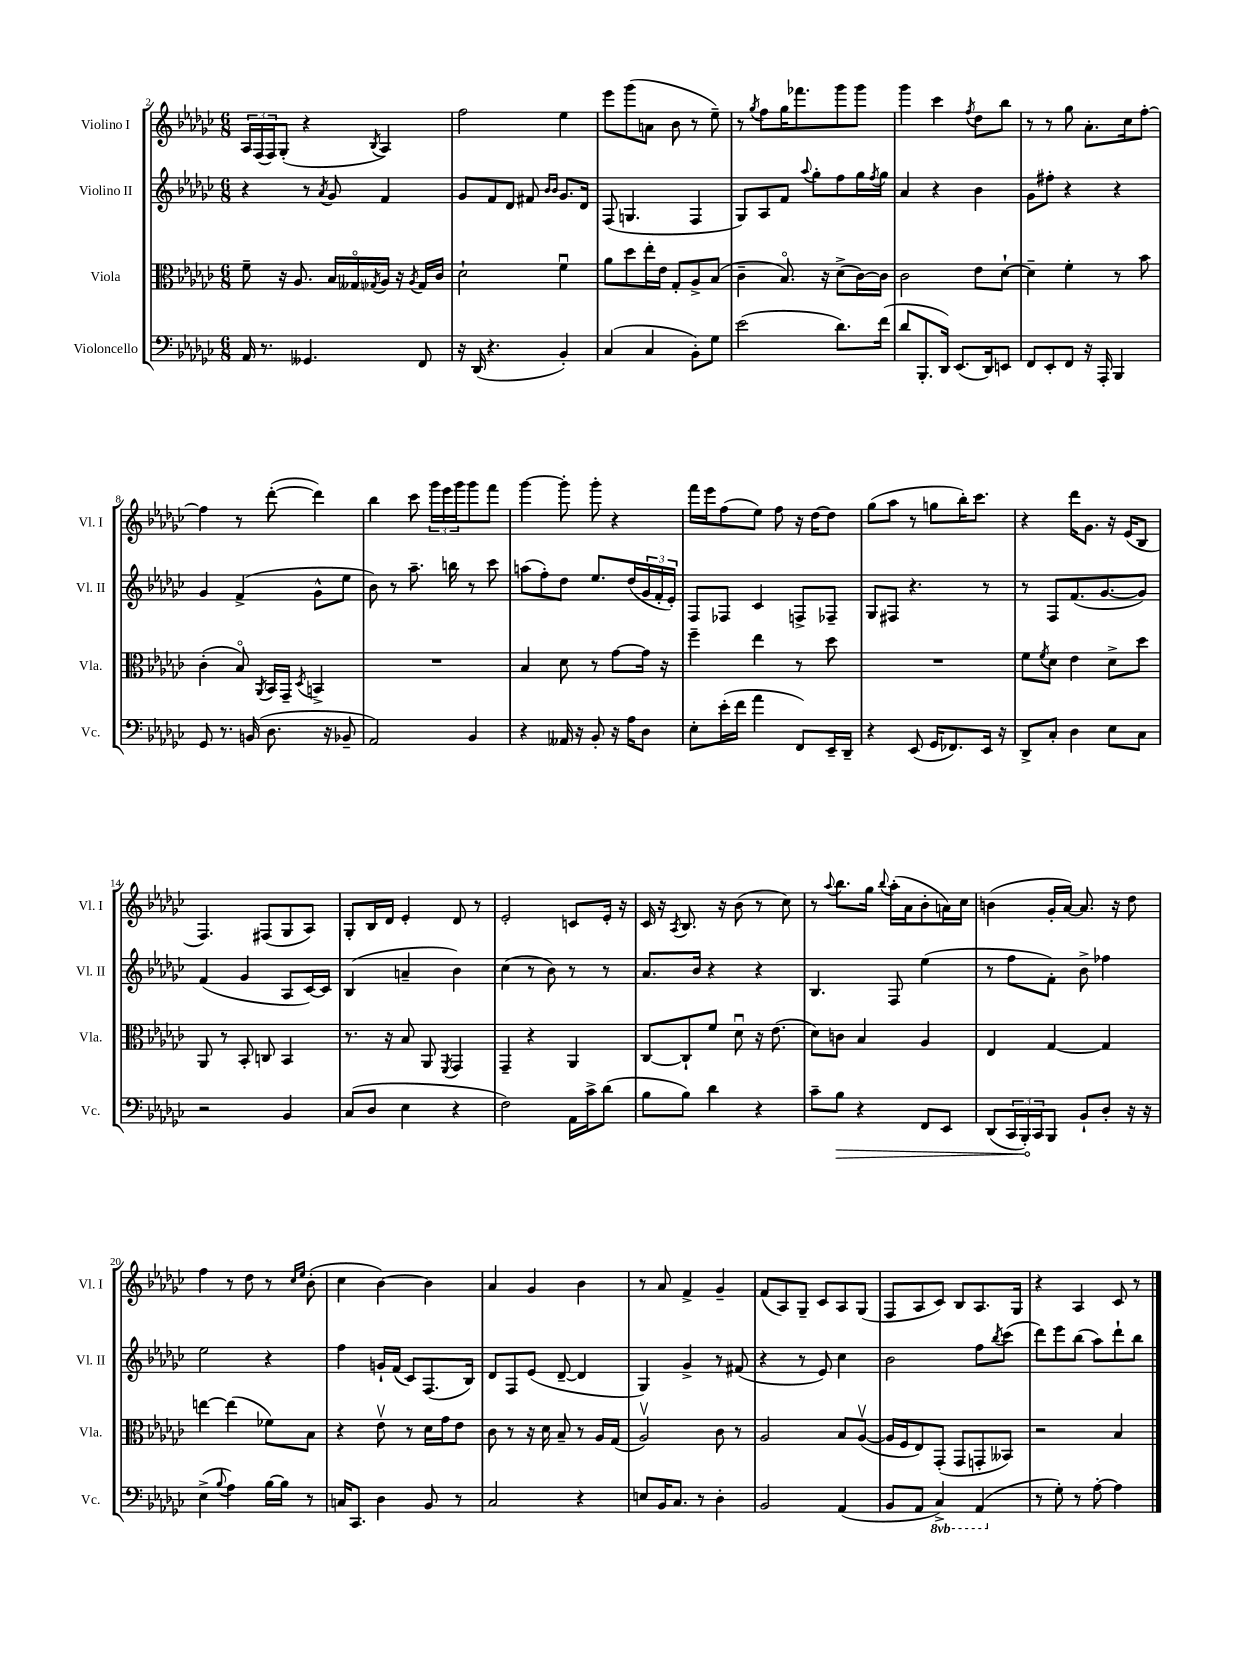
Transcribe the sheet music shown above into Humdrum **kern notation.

**kern	**kern	**kern	**kern
*staff4	*staff3	*staff2	*staff1
*clefF4	*clefC3	*clefG2	*clefG2
*k[b-e-a-d-g-c-]	*k[b-e-a-d-g-c-]	*k[b-e-a-d-g-c-]	*k[b-e-a-d-g-c-]
*M6/8	*M6/8	*M6/8	*M6/8
16AA-	8f~	4r	24A-
.	.	.	(24F
8.r	.	.	.
.	.	.	24F)
.	16r	.	(8G-'
.	8.A-	.	.
4.GG--	.	8r	4r
.	.	8qa-	.
.	16B-	8g-	.
.	16G--o	.	.
.	8qG-	.	8qB-
.	16A-	4f	4A-)
.	16r	.	.
.	8qA-	.	.
8FF	16G-	.	.
.	16c-	.	.
=	=	=	=
16r	2d-`	8g-	2ff
(16DD-	.	.	.
4.r	.	8f	.
.	.	8d-	.
.	.	8f#	.
.	.	16qqb-	.
.	.	16qqb-	.
4BB-')	4fu	8.g-	4ee-
.	.	16d-	.
=	=	=	=
(4C-	8a-	(8F	8eee-
.	8dd-	4.G	(8ggg-
4C-	16ee-'	.	8a
.	16e-	.	.
.	8G-'	.	8b-
8BB-')	8A-^	4F	8r
8G-	(8B-	.	8ee-~)
=	=	=	=
(2e-	4c-~	8G-)	8r
.	.	.	8qgg-
.	.	8A-	8ff
.	8.B-o)	8f	16gg-
.	.	.	8.fff-
.	.	8qqaa-	.
.	.	8gg-'	.
.	16r	.	.
8.d-)	(8d-^	8ff	8ggg-
.	[16c-)	16gg-	8ggg-
.	.	8qff	.
(16f	16c-]	16gg-	.
=	=	=	=
8d-	2c-	4a-	4ggg-
8.BBB-'	.	.	.
.	.	4r	4ccc-
16DD-)	.	.	.
(8.EE-	.	.	.
.	.	.	8qff
.	8e-	4b-	8dd-
16DD-)	.	.	.
8EE	[8d-`	.	8bb-
=	=	=	=
8FF	4d-~]	8g-	8r
8EE-'	.	8ff#'	8r
8FF	4f'	4r	8gg-
16r	.	.	8.a-'
16AAA-'	.	.	.
4BBB-	8r	4r	.
.	.	.	16cc-
.	8b-	.	[8ff'
=	=	=	=
8GG-	(4c-'	4g-	4ff]
8.r	.	.	.
.	8B-o)	(4f^	8r
(16BB	.	.	.
.	8qAA-	.	.
8.D-	16BB-	.	([8ddd-'
.	16GG-~	.	.
.	8qD-	.	.
.	4BB^	8g-^^	4ddd-])
16r	.	.	.
8BB-~	.	8ee-	.
=	=	=	=
2AA-)	2.r	8b-)	4bb-
.	.	8r	.
.	.	8.aa-~	8ccc-
.	.	.	24ggg-
.	.	.	24eee-
.	.	16bb	.
.	.	.	24ggg-
4BB-	.	8r	8ggg-
.	.	8ccc-	8fff
=	=	=	=
4r	4B-	(8aa	[4ggg-
.	.	8ff')	.
16AA--	8d-	8dd-	8ggg-']
16r	.	.	.
8BB-'	8r	8.ee-	8ggg-'
16r	[8g-	.	4r
16A-	.	(16dd-	.
8D-	16g-]	24g-	.
.	.	24f'	.
.	16r	.	.
.	.	24e-')	.
=	=	=	=
8E-'	4ff~	8F	16fff
.	.	.	16eee-
(16e-'	.	8F-	(8ff
16f	.	.	.
4a-	4ee-	4c-	8ee-)
.	.	.	8ff
8FF)	8r	8F^	16r
.	.	.	[16dd-
16EE-~	8dd-	8F-~	8dd-]
16DD-~	.	.	.
=	=	=	=
4r	2.r	8G-	(8gg-
.	.	8F#	8aa-
(8EE-	.	4.r	8r
16GG-	.	.	8gg
8.FF-)	.	.	.
.	.	.	16bb-')
.	.	.	8.ccc-
16EE-	.	8r	.
16r	.	.	.
=	=	=	=
8DD-^	8f	8r	4r
.	8qf	.	.
8C-'	8d-	8F	.
4D-	4e-	(8.f	16ddd-
.	.	.	8.g-
.	.	[8.g-	.
8E-	8d-^	.	16r
.	.	.	(16e-
8C-	8dd-	8g-])	8B-
=	=	=	=
2r	8AA-	(4f	4.F)
.	8r	.	.
.	8BB-'	4g-	.
.	8C	.	(8F#
4BB-	4BB-	8A-	8G-
.	.	[16c-)	8A-)
.	.	16c-]	.
=	=	=	=
(8C-	8.r	(4B-	8G-'
8D-	.	.	16B-
.	16r	.	16d-
4E-	8B-	4a~	4e-'
.	8AA-	.	.
.	8qFF	.	.
4r	4GG-	4b-)	8d-
.	.	.	8r
=	=	=	=
2F)	4GG-~	(4cc-	2e-'
.	4r	8r	.
.	.	8b-)	.
16AA-	4AA-	8r	8c
16c-^	.	.	.
(8d-	.	8r	16e-'
.	.	.	16r
=	=	=	=
8B-	[8C-	8.a-	16c-
.	.	.	16r
.	.	.	8qA-
8B-)	8C-`]	.	8.B-
.	.	16b-	.
4d-	8f	4r	.
.	.	.	16r
.	8d-u	.	(8b-
4r	16r	4r	8r
.	(8.e-	.	.
.	.	.	8cc-)
=	=	=	=
8c-~	8d-)	4.B-	8r
.	.	.	8qqaa-
8B-	8c	.	8.bb-
4r	4B-	.	.
.	.	.	16gg-
.	.	.	8qqbb-
.	.	8F	(16aa-'
.	.	.	16a-
8FF	4A-	(4ee-	8b-'
8EE-	.	.	16a)
.	.	.	16cc-
=	=	=	=
(8DD-	4E-	8r	(4b
24CC-	.	8ff	.
24BBB-')	.	.	.
24CC-	.	.	.
8BBB-	[4G-	8f')	16g-'
.	.	.	[16a-)
8BB-`	.	8b-^	8.a-]
8D-'	4G-]	4ff-	.
.	.	.	16r
16r	.	.	8dd-
16r	.	.	.
=	=	=	=
(4E-^	[4ee	2ee-	4ff
8qqB-	.	.	.
4A-)	(4ee]	.	8r
.	.	.	8dd-
[16B-	8f-)	4r	8r
16B-]	.	.	.
.	.	.	16qqcc-
.	.	.	16qqee-
8r	8B-	.	(8b-'
=	=	=	=
16C	4r	4ff	4cc-
8.CC-	.	.	.
4D-	8e-v	16g`	[4b-)
.	.	(16f	.
.	8r	8c-)	.
8BB-	16d-	(8.F	4b-]
.	16g-	.	.
8r	8e-	.	.
.	.	16B-)	.
=	=	=	=
2C-	8c-	8d-	4a-
.	8r	8F	.
.	16r	(8e-	4g-
.	16d-	.	.
.	8B-~	[8d-~	.
4r	8r	4d-]	4b-
.	16A-	.	.
.	(16G-	.	.
=	=	=	=
8E	2A-v)	4G-)	8r
16BB-	.	.	8a-
8.C-	.	.	.
.	.	4g-^	4f^
8r	.	.	.
4D-'	8c-	8r	4g-~
.	8r	(8f#	.
=	=	=	=
2BB-	2A-	4r	(8f
.	.	.	8A-)
.	.	8r	8G-~
.	.	8e-)	8c-
(4AA-	8B-	4cc-	8A-
.	([8A-v	.	(8G-
=	=	=	=
8BB-	16A-]	2b-	8F
.	16F	.	.
8AA-	8E-)	.	8A-
4CC-^)	(8GG-'	.	8c-)
.	8GG-	.	8B-
(4AAA-	8GG'	8ff	8.A-
.	.	8qbb-	.
.	8BB--)	(8ccc-	.
.	.	.	16G-
=	=	=	=
8r	2r	8ddd-)	4r
8G-')	.	8eee-	.
8r	.	(8bb-	4A-
[8A-'	.	8aa-)	.
4A-]	4B-	8ddd-`	8c-
.	.	8bb-	8r
==	==	==	==
*-	*-	*-	*-
